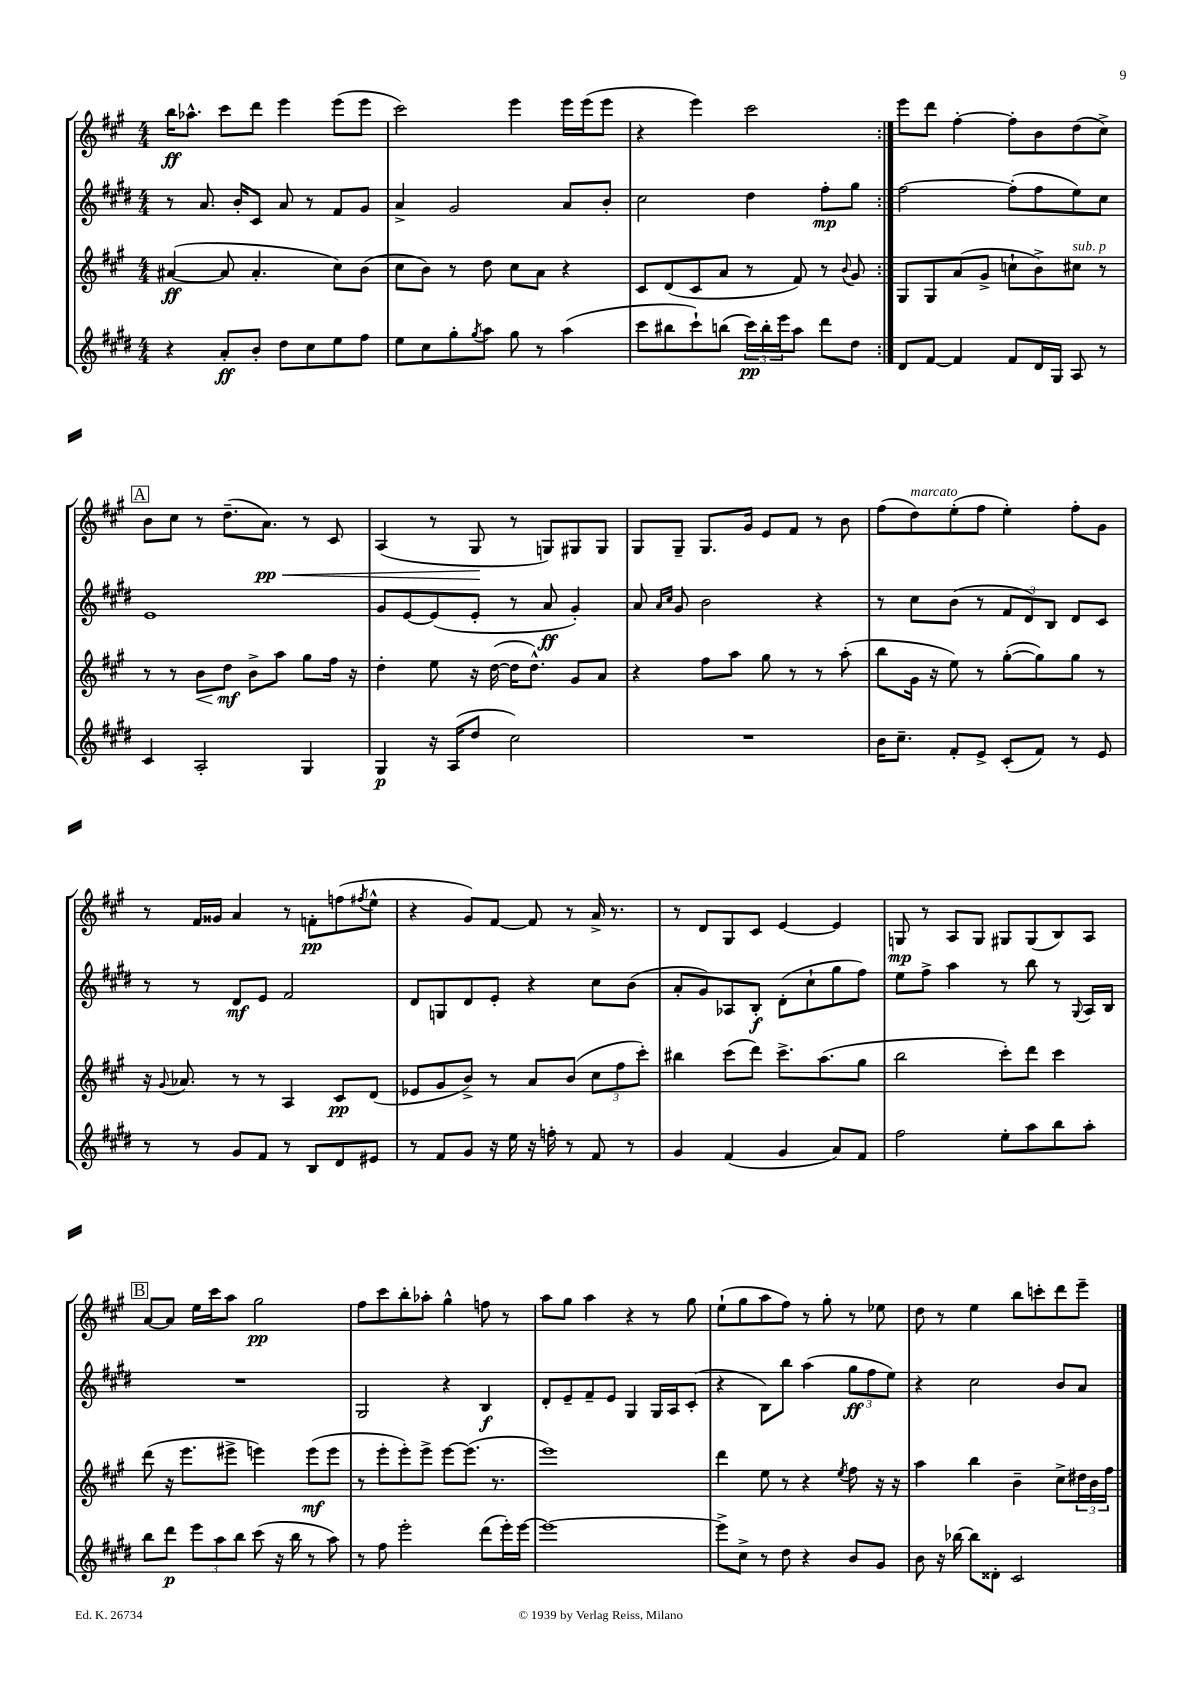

**kern	**kern	**kern	**kern
*staff4	*staff3	*staff2	*staff1
*clefG2	*clefG2	*clefG2	*clefG2
*k[f#c#g#d#]	*k[f#c#g#]	*k[f#c#g#d#]	*k[f#c#g#]
*M4/4	*M4/4	*M4/4	*M4/4
4r	([4a#	8r	16bb
.	.	.	8.aa-^^
.	.	8.a	.
8a'	8a#]	.	8ccc#
.	.	16b'	.
8b'	4.a#'	8c#	8ddd
8dd#	.	8a	4eee
8cc#	.	8r	.
8ee	8cc#)	8f#	(8eee
8ff#	(8b	8g#	8eee
=	=	=	=
8ee	8cc#	4a^	2ccc#)
8cc#	8b)	.	.
8gg#'	8r	2g#	.
8qgg#	.	.	.
8aa	8dd	.	.
8gg#	8cc#	.	4eee
8r	8a	.	.
(4aa	4r	8a	16eee
.	.	.	(16eee
.	.	8b'	8eee
=	=	=	=
8ccc#	8c#	2cc#	4r
8bb#	(8d	.	.
8ccc#`)	8c#	.	4eee)
(8bb	8a	.	.
24ccc#)	8r	4dd#	2ccc#
24bb'	.	.	.
24eee	.	.	.
8aa	8f#)	.	.
8ddd#	8r	8ff#'	.
.	8qqb	.	.
8dd#	8g#	8gg#	.
=:|!	=:|!	=:|!	=:|!
8d#	8G#	[2ff#	8eee
[8f#	8G#	.	8ddd
4f#]	(8a	.	[4ff#'
.	8g#^	.	.
8f#	8cc`	(8ff#']	8ff#']
16d#	8b^)	8ff#	8b
16G#	.	.	.
8A	8cc#	8ee)	(8dd
8r	8r	8cc#	8cc#^)
=	=	=	=
4c#	8r	1e	8b
.	8r	.	8cc#
2A'	8b	.	8r
.	8dd	.	(8.dd~
.	8b^	.	.
.	.	.	8.a)
.	8aa	.	.
4G#	8gg#	.	8r
.	16ff#	.	8c#
.	16r	.	.
=	=	=	=
4G#	4dd'	8g#	(4A
.	.	[8e	.
16r	8ee	(8e]	8r
(16A	.	.	.
8dd#	16r	8e'	8G#
.	([16dd	.	.
2cc#)	16dd]	8r	8r
.	8.dd^^)	.	.
.	.	8a	8G)
.	8g#	4g#')	8G#
.	8a	.	8G#
=	=	=	=
1r	4r	8a	8G#
.	.	16qqa	.
.	.	16qqcc#	.
.	.	8g#	8G#~
.	8ff#	2b	8.G#
.	8aa	.	.
.	.	.	16g#
.	8gg#	.	8e
.	8r	.	8f#
.	8r	4r	8r
.	(8aa'	.	8b
=	=	=	=
16b	8bb	8r	(8ff#
8.cc#~	.	.	.
.	16g#	8cc#	8dd)
.	16r	.	.
8f#'	8ee)	(8b	(8ee'
8e^	8r	8r	8ff#
(8c#'	([8gg#'	12f#	4ee')
.	.	12d#)	.
8f#)	8gg#])	.	.
.	.	12B	.
8r	8gg#	8d#	8ff#'
8e	8r	8c#	8g#
=	=	=	=
8r	16r	8r	8r
.	8qqg#	.	.
.	8.a-	.	.
8r	.	8r	16f#
.	.	.	16g##
8g#	8r	8d#	4a
8f#	8r	8e	.
8r	4A	2f#	8r
8B	.	.	8f'
8d#	8c#	.	(8ff
.	.	.	8qff#
8e#	(8d	.	8ee^^
=	=	=	=
8r	8e-	8d#	4r
8f#	8g#	8G	.
8g#	8b^)	8d#	8g#)
16r	8r	8e'	[8f#
16ee	.	.	.
16r	8a	4r	8f#]
16ff'	.	.	.
8r	(8b	.	8r
8f#	12cc#	8cc#	16a^
.	.	.	8.r
.	12ff#	.	.
8r	.	(8b	.
.	12ccc#')	.	.
=	=	=	=
4g#	4bb#	8a'	8r
.	.	8g#)	8d
(4f#	(8ccc#	8A-	8G#
.	8ddd)	8B'	8c#
4g#	8.ccc#^	(8d#'	[4e
.	.	8cc#`	.
.	(8.aa	.	.
8a)	.	8gg#	4e]
8f#	8gg#	8ff#)	.
=	=	=	=
2ff#	2bb	8ee	8G
.	.	8ff#^	8r
.	.	4aa	8A
.	.	.	8G
8ee'	8ccc#')	8r	8G#
8aa	8ddd	8bb	(8G#
8bb	4ccc#	8r	8B)
.	.	8qqG#	.
8aa'	.	16A	8A
.	.	16B	.
=	=	=	=
8bb	(8ddd	1r	[8a
8ddd#	16r	.	8a]
.	8.eee	.	.
12eee	.	.	16ee
.	.	.	16ccc#
12aa	.	.	.
.	8eee#^	.	8aa
12bb	.	.	.
(8ccc#	4eee)	.	2gg#
16r	.	.	.
16bb	.	.	.
8r	(8eee	.	.
8aa)	8eee	.	.
=	=	=	=
8r	8r	2G#	8ff#
8ff#	8eee'	.	8ccc#
2eee'	8eee')	.	8bb'
.	8eee^	.	8aa-'
.	[8eee	4r	4gg#^^
.	(8.eee]	.	.
(8ddd#	.	4B	8ff
.	8.r	.	.
16eee')	.	.	8r
[16eee	.	.	.
=	=	=	=
1eee_	1eee)	8d#'	8aa
.	.	8e~	8gg#
.	.	8f#~	4aa
.	.	8e	.
.	.	4G#	4r
.	.	16G#	8r
.	.	16A	.
.	.	(8c#'	8gg#
=	=	=	=
8eee^]	4ddd	4r	(8ee`
8cc#^	.	.	8gg#
8r	8ee	8B)	8aa
8dd#	8r	8bb	8ff#)
4r	4r	(4aa	8r
.	.	.	8gg#'
.	8qee	.	.
8b	8ff#	12gg#	8r
.	.	12ff#	.
8g#	16r	.	8ee-
.	.	12ee)	.
.	16r	.	.
=	=	=	=
8b	4aa	4r	8dd
16r	.	.	8r
[16bb-	.	.	.
8bb-]	4bb	2cc#	4ee
8d##'	.	.	.
2c#	4b~	.	8bb
.	.	.	8ccc'
.	8cc#^	8b	8ddd
.	24dd#	8a	8eee~
.	24b	.	.
.	24ff#	.	.
==	==	==	==
*-	*-	*-	*-
